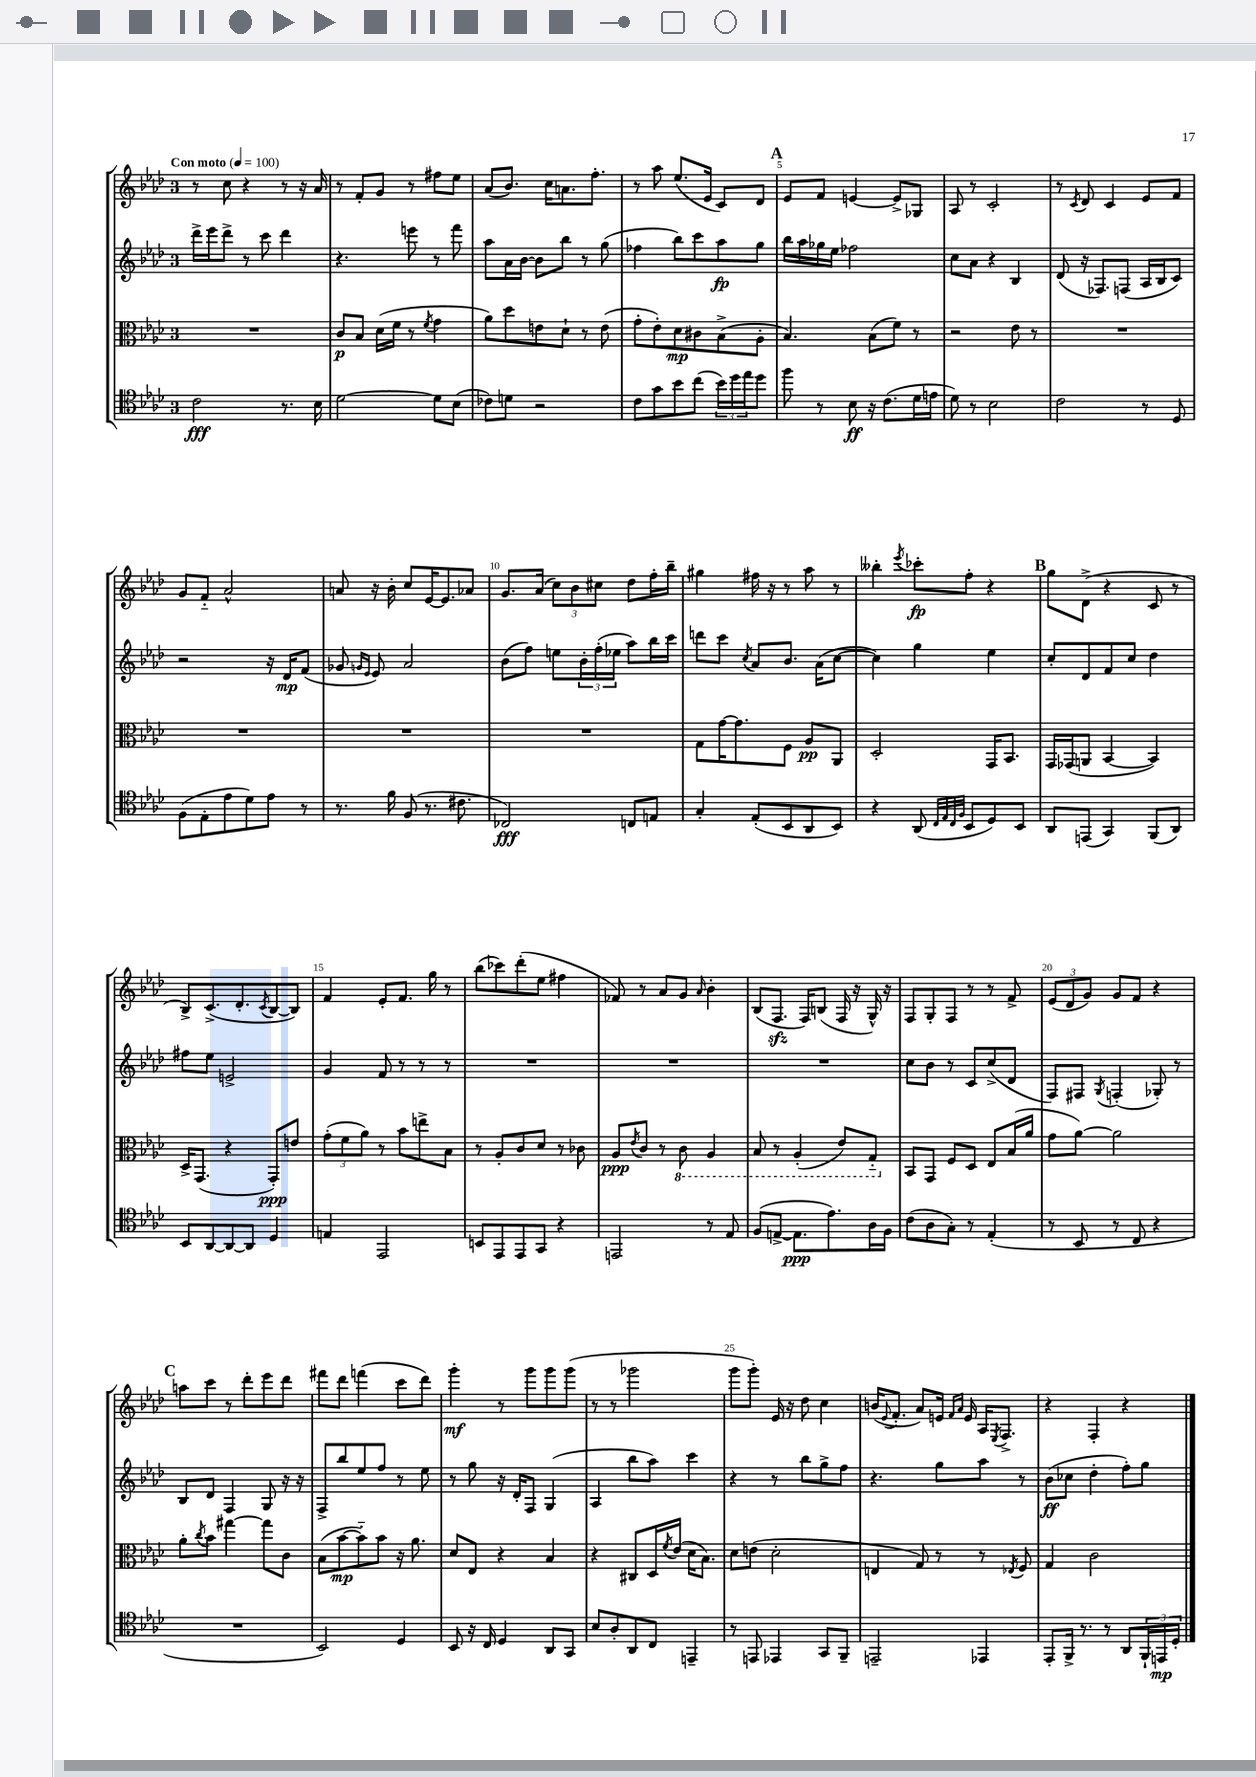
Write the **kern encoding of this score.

**kern	**kern	**kern	**kern
*staff4	*staff3	*staff2	*staff1
*clefC4	*clefC3	*clefG2	*clefG2
*k[b-e-a-d-]	*k[b-e-a-d-]	*k[b-e-a-d-]	*k[b-e-a-d-]
*M3/4	*M3/4	*M3/4	*M3/4
*MM100	*MM100	*MM100	*MM100
2c\	2.r	16ddd-^\LL	8r
.	.	16eee-\J	.
.	.	8ddd-^\J	8cc\
.	.	8r	4r
.	.	8ccc\	.
8.r	.	4ddd-\	8r
.	.	.	16r
16B-\	.	.	16a-/
=	=	=	=
[2d-\	8c/L	4.r	8r
.	8B-/J	.	8f'/L
.	(16d-\LL	.	8g/J
.	16f\JJ	.	.
.	8r	8eee\	8r
.	8qf/	.	.
8d-\]L	4g\	8r	8ff#\L
(8B-\J	.	8fff\	8ee-\J
=	=	=	=
8c-\L)	8a-\L)	8aa-\L	(8a-/L
8d\J	8dd-\	16a-\L	8.b-/J)
.	.	[16b-\JJ	.
2r	8e\	8b-\]L	.
.	.	.	16cc\LK
.	8d-`\J	8bb-\J	8.a\
.	8r	8r	.
.	.	.	8.ff'\J
.	(8e\	(8gg\	.
=	=	=	=
8c\L	8g'\L	4ff-\	8r
8g\	8e-'\)	.	8aa-\
8b-\	8d-\	8bb-\L)	(8.ee-/L
(8cc\J	8c#\	8ccc\	.
.	.	.	16e-/Jk
24b-\LL)	(8B-^\	8aa-\	8c/L)
24dd-\	.	.	.
24ee-\J	.	.	.
8dd-\J	8A-'\J	8gg\J	8d-/J
=	=	=	=
8ff\	4.B-/)	16bb-\LL	8e-/L
.	.	16aa-\	.
8r	.	16gg-\	8f/J
.	.	16ee-\JJ	.
8B-\	.	2ff-\	[4e/
16r	(8B-\L	.	.
(8.c\L	.	.	.
.	8f\J)	.	8e^/]L
16d-\L	8r	.	8G-/J
16e\JJ	.	.	.
=	=	=	=
8d-\)	2r	8cc\L	8A-/
8r	.	8a-\J	8r
2B-\	.	4r	2c'/
.	8e-\	4B-/	.
.	8r	.	.
=	=	=	=
2c\	2.r	(8d-/	8r
.	.	.	8qc/
.	.	16r	8d-/
.	.	8.F-/L)	.
.	.	.	4c/
.	.	(8F/J	.
8r	.	16A-/LL	8e-/L
.	.	16B-/J	.
8D-/	.	8c/J)	8f/J
=	=	=	=
(8F\L	2.r	2r	8g/L
8E-'\	.	.	8f'~/J
8e-\	.	.	2a-^^/
8d-\)	.	.	.
8e-\J	.	16r	.
.	.	16d-/LK	.
8r	.	(8f/J	.
=	=	=	=
8.r	2.r	8g-/	8a/
.	.	16qqg/LL	.
.	.	16qqe-/JJ	.
.	.	8e-/)	16r
16f\	.	.	16b-'\
(8F/	.	2a-/	8cc/L
8.r	.	.	[16e-/K
.	.	.	8.e-/]
8.c#\	.	.	.
.	.	.	8a-/J
=	=	=	=
2C-/)	2.r	(8b-\L	8.g/L
.	.	8ff\J)	.
.	.	.	(16a-/Jk
.	.	8ee\L	12cc\L)
.	.	.	12b-\
.	.	24b-'\L	.
.	.	(24ff'\	12cc#\J
.	.	24ee-\JJ	.
8C/L	.	8aa-\L)	8dd-\L
8E/J	.	16bb-\L	16ff'\L
.	.	16ccc\JJ	16bb-~\JJ
=	=	=	=
4G'/	8G\L	8ddd\L	4gg#\
.	[16g\K	8ccc\J	.
.	8.g\]	.	.
.	.	8qcc/	.
(8E-'/L	.	8a-/L	16ff#\
.	.	.	16r
8BB-/	8F\J	8.b-/J	8r
8AA-/	8A-/L	.	8aa-\
.	.	(16a-\LK	.
8BB-/J)	8AA-/J	[8cc\J	8r
=	=	=	=
4r	2D-'/	4cc\])	4bb--'\
.	.	.	8qeee-/
(8AA-/	.	4gg\	8ccc-'\L
32qqC/LLL	.	.	.
32qqE-/	.	.	.
32qqC/	.	.	.
32qqF/JJJ	.	.	.
8BB-/L	.	.	8ff'\J
8D-/)	16GG/LK	4ee-\	4r
.	8.BB-/J	.	.
8BB-/J	.	.	.
=	=	=	=
8AA-/L	16GG/LL	8cc'/L	8gg\L
.	(16GG-/J	.	.
(8EE/J	8AA/J	8d-/	(8d-^\J
4GG/)	[4BB-/	8f/	4r
.	.	8cc/J	.
(8FF/L	4BB-/])	4dd-\	8c/
8AA-/J)	.	.	8r
=	=	=	=
8BB-/L	16D-^/LK	8ff#\L	8B-^/L)
.	(8.GG/J	.	.
[8AA-/	.	8ee-\J	(8.c^/
8AA-/_	4r	2e^/	.
.	.	.	8.d-'/
8AA-/]J	.	.	.
.	.	.	8qc/
4D-/	8GG'/L)	.	[8B-/
.	8e/J	.	8B-/]J)
=	=	=	=
4E/	(12g'\L	4g/	4f/
.	12f\	.	.
.	12a-\J)	.	.
2EE-/	8r	8f/	8e-'/L
.	8b-\L	8r	8.f/J
.	8ee^\	8r	.
.	.	.	16gg\
.	8B-\J	8r	8r
=	=	=	=
8BB/L	8r	2.r	(8bb-\L
8EE-/	8A-'/L	.	8ccc-\)
8EE-/	8c/	.	(8ddd-'\
8GG/J	8d-/J	.	8ee-\J
4r	8r	.	4ff#\
.	8c-\	.	.
=	=	=	=
2EE/	8A-/L	2.r	8f-/)
.	8qe-/	.	.
.	8c/J	.	8r
.	8r	.	8a-/L
.	8C\	.	8g/J
.	.	.	16qqa-/
8r	4AA-/	.	4b-'\
8E-/	.	.	.
=	=	=	=
(8F/L	8BB-/	2.r	(8B-/L
[8E^/J	8r	.	8.F/J
8.E\]L	(4AA-'/	.	.
.	.	.	16F/LK)
.	.	.	(8B/J
8.e-\)	.	.	.
.	8E-/L)	.	16F/
.	.	.	16r
16A-\L	8GG'~/J	.	16G^^/)
16F\JJ	.	.	16r
=	=	=	=
(8c\L	8BB-/L	8cc\L	8F/L
8A-\	8GG/J	8b-\J	8G'/
8G'\J)	8F/L	8r	8F/J
8r	8D-/J	8c/L	8r
(4E-'/	8E-/L	(8cc^/	8r
.	(16B-/L	8d-/J	8f^/
.	16a-/JJ	.	.
=	=	=	=
8r	8g\L	8F/L)	(12e-/L
.	.	.	12d-/
8BB-/	[8a-\J)	8F#/J	.
.	.	.	12g/J)
.	.	8qG/	.
8r	2a-\]	(4F'/	8g/L
8C/	.	.	8f/J
4r	.	8G-'/)	4r
.	.	8r	.
=	=	=	=
2.r	8a-'\L	8B-/L	8aa\L
.	8qcc/	.	.
.	8b-\J	8d-/J	8ccc\J
.	[4gg#\	4F/	8r
.	.	.	8ddd-'\L
.	8gg#\]L	8G/	8eee-\
.	8c\J	16r	8ddd-\J
.	.	16r	.
=	=	=	=
2BB-/)	(8B-\L	8F^/L	8fff#\L
.	[8b-\	8bb-/	8ddd-\J
.	8b-'~\])	8ee-/	(4fff\
.	8b-\J	8ff/J	.
4D-/	16r	8r	8ccc\L
.	8.a-\	.	.
.	.	8ee-\	8ddd-\J)
=	=	=	=
8BB-/	8d-/L	8r	4ggg'\
16r	8E-/J	8gg\	.
16C/	.	.	.
4D-/	4r	16r	8r
.	.	16d-'/LK	.
.	.	8F/J	8ggg\L
8AA-/L	4B-/	(4G/	8ggg\
8GG/J	.	.	(8ggg\J
=	=	=	=
8B-/L	4r	4A-/	8r
8A-'/	.	.	8r
8AA-/	8C#/L	8bb-\L	2ggg-\
8C/J	16D-/L	8aa-\J)	.
.	8qf/	.	.
.	(16e-/JJ	.	.
4EE~/	16d-\LK	4ccc\	.
.	8.B-\J)	.	.
=	=	=	=
8r	8d-\L	4r	8ggg\L
8EE/	(8e\J	.	8ggg'\J)
4EE-/	2d-'\	8r	16e-/
.	.	.	16r
.	.	8bb-\L	8dd-\
8GG/L	.	8gg^\	4cc\
8FF~/J	.	8ff\J	.
=	=	=	=
2EE~/	4E/	4.r	(16b/LK
.	.	.	8qqe-/
.	.	.	8.f'/J
.	8G/)	.	8a-/L)
.	8r	8gg\L	16e/Jk
.	.	.	16qqf/LL
.	.	.	16qqa-/JJ
.	.	.	16e/
4EE-/	8r	8aa-\J	16A-/LK
.	.	.	8qE-/
.	.	.	8.F^/J
.	8qE-/	.	.
.	8F/	8r	.
=	=	=	=
8EE-'/L	4G/	(8b-\L	4r
16FF^/Jk	.	8cc-\J	.
8.r	.	.	.
.	2c\	4dd-'\	4F'/
8r	.	.	.
8AA-/L	.	8ff'\L)	4r
24FF`/L	.	8gg\J	.
24EE/	.	.	.
24D-'/JJ	.	.	.
==	==	==	==
*-	*-	*-	*-
